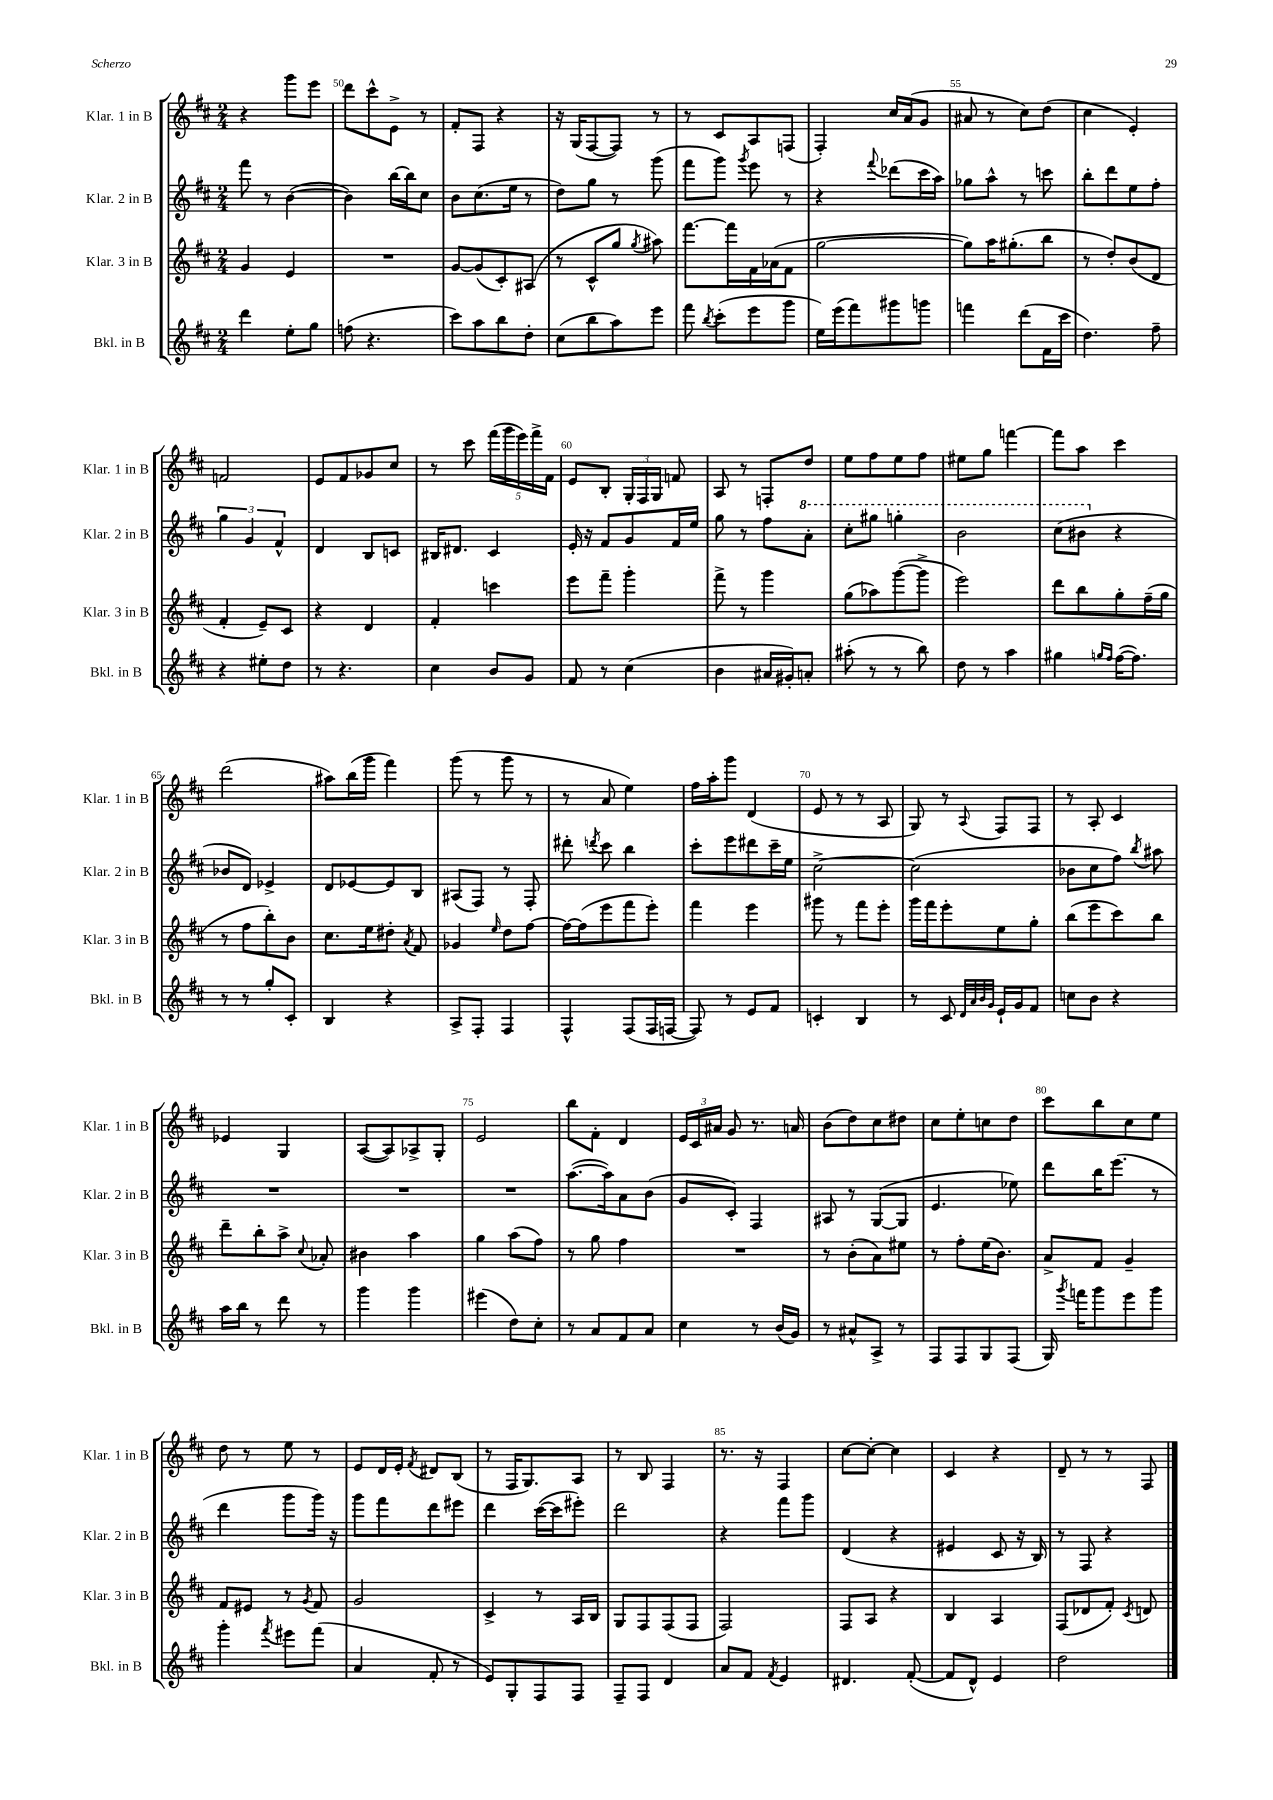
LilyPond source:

<<
\new StaffGroup <<
\new Staff = "s0" \with { instrumentName = "Klar. 1 in B" shortInstrumentName = "Klar. 1 in B" } {
    \clef treble \key d \major \numericTimeSignature \time 2/4
    \autoBeamOff r4 g'''8[ e'''8] |
    d'''8[ cis'''8-^ e'8]-> r8 |
    fis'8[-. fis8] r4 |
    r16 g16[( fis8~ fis8]) r8 |
    r8 cis'8[ a8 f8]( |
    fis4-.) cis''16[ a'16( g'8] |
    ais'8 r8 cis''8[) d''8]( |
    cis''4 e'4-.) |
    f'2 |
    e'8[ fis'8 ges'8 cis''8] |
    r8 cis'''8 \tuplet 5/4 { fis'''16[( g'''16 e'''16) fis'''16-> fis'16] } |
    e'8[ b8]-. \tuplet 3/2 { g16[-. fis16 g16] } f'8 |
    a8 r8 f8[-. d''8] |
    e''8[ fis''8 e''8 fis''8] |
    eis''8[ g''8] f'''4~ |
    f'''8[ a''8] cis'''4 |
    d'''2( |
    ais''8[) b''16( g'''16] fis'''4) |
    g'''8( r8 g'''8 r8 |
    r8 a'8 e''4) |
    fis''16[ a''16-. g'''8] d'4( |
    e'8 r8 r8 a8 |
    g8) r8 \appoggiatura { a8 } fis8[ fis8] |
    r8 a8-. cis'4 |
    ees'4 g4 |
    a8[~( a8) aes8-> g8]-. |
    e'2 |
    b''8[ fis'8]-. d'4 |
    \tuplet 3/2 { e'16[ cis'16 ais'16] } g'8 r8. a'16 |
    b'8[( d''8) cis''8 dis''8] |
    cis''8[ e''8-. c''8 d''8] |
    cis'''8[ b''8 cis''8 e''8] |
    d''8 r8 e''8 r8 |
    e'8[ d'16 e'16]-. \acciaccatura { fis'8 } dis'8[ b8]( |
    r8 fis16[ g8.) a8] |
    r8 b8 fis4 |
    r8. r16 fis4 |
    cis''8[~ cis''8]~-. cis''4 |
    cis'4 r4 |
    d'8-- r8 r8 fis8 \bar "|." |
}
\new Staff = "s1" \with { instrumentName = "Klar. 2 in B" shortInstrumentName = "Klar. 2 in B" } {
    \clef treble \key d \major \numericTimeSignature \time 2/4
    \autoBeamOff fis'''8 r8 b'4~( |
    b'4) b''16[~ b''16 cis''8] |
    b'8[ cis''8.( e''16] r8 |
    d''8[) g''8] r8 g'''8( |
    fis'''8[ g'''8]) \acciaccatura { g'''8 } e'''8 r8 |
    r4 \appoggiatura { fis'''8 } des'''8[( cis'''16 a''16]) |
    ges''8[ a''8]-^ r8 c'''8 |
    b''8[-. d'''8 e''8 fis''8]-. |
    \tuplet 3/2 { g''4 g'4 fis'4-^ } |
    d'4 b8[ c'8] |
    bis16[ dis'8.] cis'4 |
    e'16-. r16 fis'8[ g'8 fis'16 e''16] |
    g''8 r8 fis''8[ \ottava #1 a''8]-. |
    cis'''8[-. gis'''8] g'''4-. |
    b''2 |
    cis'''8[( bis''8] \ottava #0 r4 |
    bes'8[ d'8]) ees'4-> |
    d'8[ ees'8~ ees'8 b8] |
    ais8[( fis8]) r8 fis8-. |
    dis'''8-. \acciaccatura { d'''8 } cis'''8 b''4 |
    cis'''8[-. e'''8 dis'''8 cis'''16-- e''16] |
    cis''2~-> |
    cis''2( |
    bes'8[ cis''8 fis''8]) \acciaccatura { b''8 } ais''8 |
    R2 |
    R2 |
    R2 |
    a''8.[~( a''16) a'8 b'8]( |
    g'8[ cis'8]-.) fis4 |
    ais8 r8 g8[~( g8] |
    e'4. ees''8) |
    d'''8[ b''16 e'''8.]( r8 |
    d'''4 g'''8[ g'''16]) r16 |
    g'''8[ fis'''8 d'''8 eis'''8] |
    d'''4 cis'''16[~( cis'''16 eis'''8]-.) |
    d'''2 |
    r4 fis'''8[ g'''8] |
    d'4( r4 |
    eis'4 cis'8 r16 b16) |
    r8 fis8 r4 \bar "|." |
}
\new Staff = "s2" \with { instrumentName = "Klar. 3 in B" shortInstrumentName = "Klar. 3 in B" } {
    \clef treble \key d \major \numericTimeSignature \time 2/4
    \autoBeamOff g'4 e'4 |
    R2 |
    g'8[~ g'8( cis'8-.) ais8]( |
    r8 cis'8[-^ g''8] \acciaccatura { g''8 } ais''8) |
    fis'''8.[~ fis'''16 fis'16 aes'16( fis'8] |
    g''2~ |
    g''8[) a''16 gis''8.-.( b''8] |
    r8 d''8[-.) b'8( d'8] |
    fis'4-. e'8[--) cis'8] |
    r4 d'4 |
    fis'4-. c'''4 |
    e'''8[ fis'''8]-- g'''4-. |
    fis'''8-> r8 g'''4 |
    g''8[( aes''8) g'''8~( g'''8]-> |
    e'''2) |
    d'''8[ b''8 g''8-. fis''16--( g''16] |
    r8 fis''8[ b''8-.) b'8] |
    cis''8.[ e''16 dis''8]-. \acciaccatura { a'8 } fis'8 |
    ges'4 \grace { e''16 } d''8[ fis''8]~ |
    fis''16[~ fis''16( e'''8 fis'''8 e'''8]-.) |
    fis'''4 e'''4 |
    gis'''8 r8 fis'''8[ e'''8]-. |
    g'''16[ fis'''16 e'''8-. e''8 g''8]-. |
    b''8[( e'''8 cis'''8) b''8] |
    d'''8[-- b''8-. a''8]-> \appoggiatura { cis''8 } aes'8-. |
    bis'4 a''4 |
    g''4 a''8[( fis''8]) |
    r8 g''8 fis''4 |
    R2 |
    r8 b'8[-.( a'8) eis''8] |
    r8 fis''8[-. e''16( b'8.]) |
    a'8[-> fis'8] g'4-- |
    fis'8[ eis'8] r8 \acciaccatura { g'8 } fis'8 |
    g'2 |
    cis'4-> r8 a16[ b16] |
    g8[ fis8 fis8( fis8] |
    fis2) |
    fis8[ a8] r4 |
    b4 a4 |
    fis8[( des'8 fis'8]-.) \acciaccatura { cis'8 } d'8 \bar "|." |
}
\new Staff = "s3" \with { instrumentName = "Bkl. in B" shortInstrumentName = "Bkl. in B" } {
    \clef treble \key d \major \numericTimeSignature \time 2/4
    \autoBeamOff d'''4 e''8[-. g''8] |
    f''8( r4. |
    cis'''8[) a''8 b''8 d''8]-. |
    cis''8[( b''8 a''8) e'''8] |
    fis'''8 \acciaccatura { b''8 } cis'''8[-.( e'''8 g'''8] |
    e''16[) e'''16( fis'''8) gis'''8 g'''8] |
    f'''4 d'''8[( fis'16 cis'''16] |
    d''4.) fis''8-- |
    r4 eis''8[-. d''8] |
    r8 r4. |
    cis''4 b'8[ g'8] |
    fis'8 r8 cis''4( |
    b'4 ais'16[ gis'16-.) a'8]-. |
    ais''8-.( r8 r8 b''8) |
    d''8 r8 a''4 |
    gis''4 \grace { g''16[ fis''16] } fis''16[~( fis''8.]) |
    r8 r8 g''8[-. cis'8]-. |
    b4 r4 |
    a8[-> fis8]-. fis4 |
    fis4-^ fis8[( fis16 f16]~ |
    f8) r8 e'8[ fis'8] |
    c'4-. b4 |
    r8 cis'8 \grace { d'32[ a'32 b'32 g'32] } e'16[-! g'16 fis'8] |
    c''8[ b'8] r4 |
    a''16[ b''16] r8 d'''8 r8 |
    g'''4 g'''4 |
    eis'''4( d''8[) cis''8]-. |
    r8 a'8[ fis'8 a'8] |
    cis''4 r8 b'16[( g'16]) |
    r8 ais'8[-^ a8]-> r8 |
    fis8[ fis8 g8 fis8]( |
    g16) \acciaccatura { g'''8 } f'''16[ g'''8 e'''8 g'''8] |
    g'''4-. \acciaccatura { fis'''8 } eis'''8[ fis'''8]( |
    a'4 fis'8-. r8 |
    e'8[) g8-. fis8 fis8] |
    fis8[-- fis8] d'4 |
    a'8[ fis'8] \acciaccatura { fis'8 } e'4 |
    dis'4. fis'8~-.( |
    fis'8[ d'8]-^) e'4 |
    d''2 \bar "|." |
}
>>
>>
\layout { \context { \Score currentBarNumber = #49 \override BarNumber.break-visibility = ##(#f #t #t) barNumberVisibility = #(every-nth-bar-number-visible 5) } }
